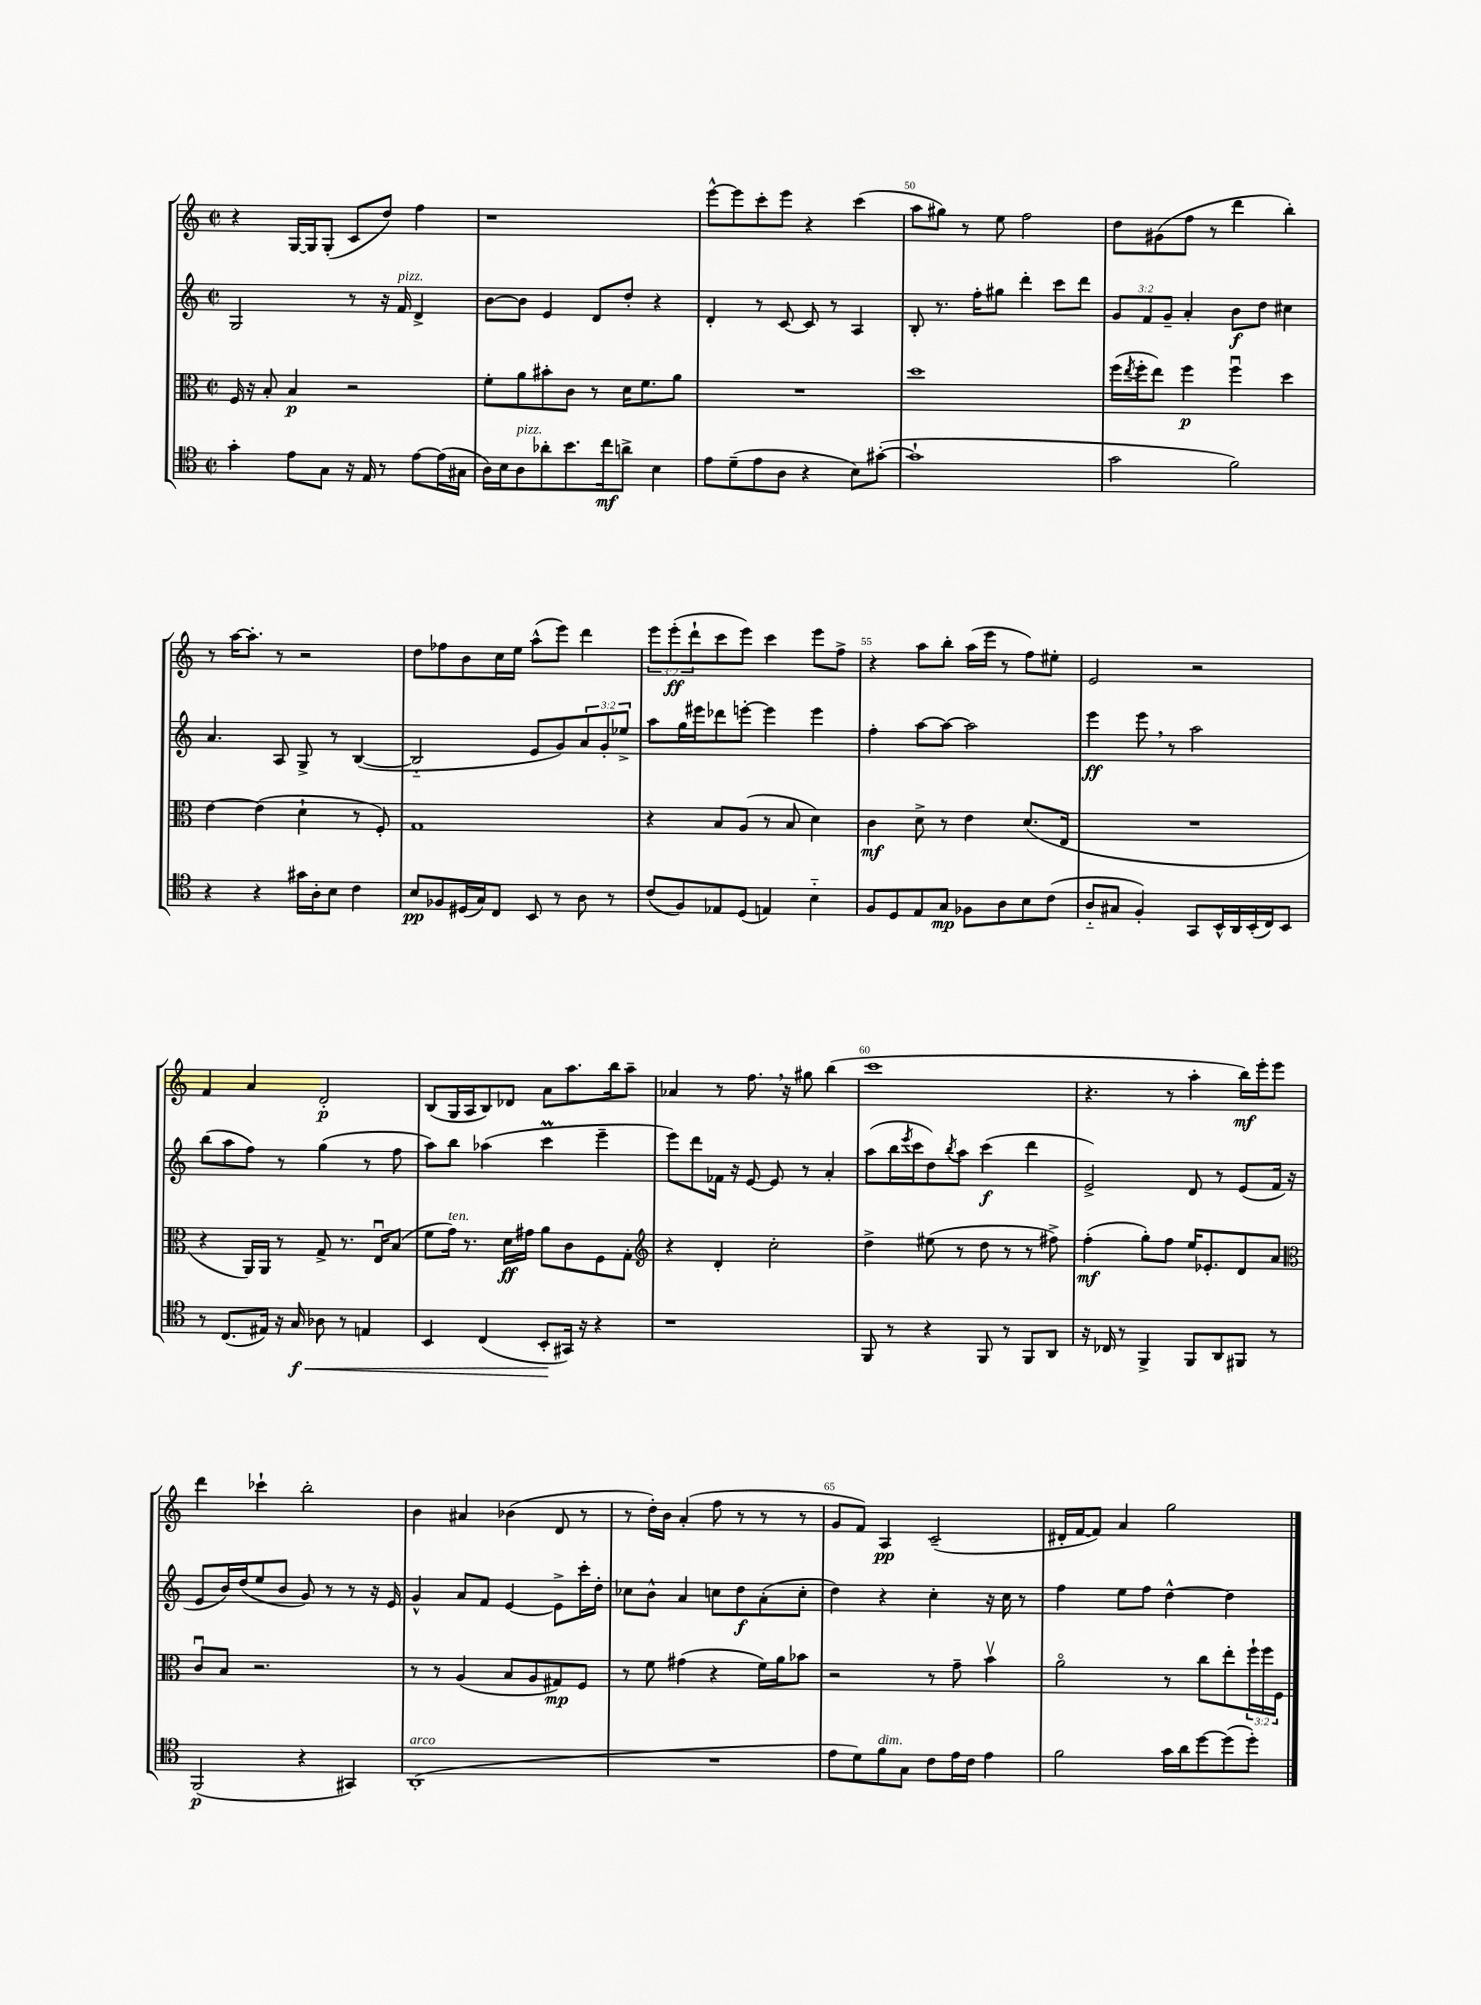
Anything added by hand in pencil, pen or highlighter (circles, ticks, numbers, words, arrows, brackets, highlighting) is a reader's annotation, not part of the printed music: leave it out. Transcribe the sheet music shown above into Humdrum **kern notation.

**kern	**dynam	**kern	**dynam	**kern	**dynam	**kern	**dynam
*part4	*part4	*part3	*part3	*part2	*part2	*part1	*part1
*staff4	*staff4	*staff3	*staff3	*staff2	*staff2	*staff1	*staff1
*clefC4	*	*clefC3	*	*clefG2	*	*clefG2	*
*k[]	*	*k[]	*	*k[]	*	*k[]	*
*M2/2	*	*M2/2	*	*M2/2	*	*M2/2	*
*met(c|)	*	*met(c|)	*	*met(c|)	*	*met(c|)	*
=47	=47	=47	=47	=47	=47	=47	=47
4g'\	.	16F/	.	2G/	.	4r	.
.	.	16r	.	.	.	.	.
.	.	8B'/	.	.	.	.	.
8e\L	.	4B/	p	.	.	[16G/LL	.
.	.	.	.	.	.	16G/J]	.
8G\J	.	.	.	.	.	(8G'/J	.
16r	.	2r	.	8r	.	8c/L	.
16E/	.	.	.	.	.	.	.
8r	.	.	.	16r	.	8dd/J)	.
!	!	!	!	!LO:TX:a:i:t=pizz.	!	!	!
.	.	.	.	16f/	.	.	.
[8e\L	.	.	.	4d^/	.	4ff\	.
(16e\L]	.	.	.	.	.	.	.
16G#X\JJ	.	.	.	.	.	.	.
=48	=48	=48	=48	=48	=48	=48	=48
16A\LL)	.	8f'\L	.	[8b\L	.	1r	.
16B\J	.	.	.	.	.	.	.
!LO:TX:a:i:t=pizz.	!	!	!	!	!	!	!
8A\	.	8a\	.	8b\J]	.	.	.
8a-X'\	.	8b#X'\	.	4e/	.	.	.
8.b\	.	8c\J	.	.	.	.	.
.	.	8r	.	8d/L	.	.	.
16cc\k	mf	.	.	.	.	.	.
8an^\J	.	16d\KL	.	8dd'/J	.	.	.
.	.	8.f\	.	.	.	.	.
4B\	.	.	.	4r	.	.	.
.	.	8a\J	.	.	.	.	.
=49	=49	=49	=49	=49	=49	=49	=49
8e\L	.	1r	.	4d'/	.	[8eee^^\L	.
(8d~\	.	.	.	.	.	8eee\]	.
8e\	.	.	.	8r	.	8ccc'\	.
8A\J	.	.	.	[8c/	.	8eee\J	.
4r	.	.	.	8c/]	.	4r	.
.	.	.	.	8r	.	.	.
8B\L)	.	.	.	4A/	.	(4ccc\	.
([8g#X'\J	.	.	.	.	.	.	.
=50	=50	=50	=50	=50	=50	=50	=50
1g#`]	.	1dd	.	8B'/	.	8aa\L	.
.	.	.	.	8.r	.	8gg#X\J)	.
.	.	.	.	.	.	8r	.
.	.	.	.	16ff'\KL	.	.	.
.	.	.	.	8gg#X\J	.	8ee\	.
.	.	.	.	4ddd'\	.	2ff\	.
.	.	.	.	8ccc\L	.	.	.
.	.	.	.	8ddd\J	.	.	.
=51	=51	=51	=51	=51	=51	=51	=51
2g\	.	(16ff\LL	.	12g/L	.	8dd\L	.
.	.	8qee/	.	.	.	.	.
.	.	16ff'\J	.	.	.	.	.
.	.	.	.	12f/	.	.	.
.	.	8ee\J)	.	.	.	(8g#X\	.
.	.	.	.	12g~/J	.	.	.
.	.	4ff\	p	4a'/	.	8ff\J	.
.	.	.	.	.	.	8r	.
2f\)	.	4ffu\	.	8b\L	f	4ddd\	.
.	.	.	.	8dd\J	.	.	.
.	.	4dd\	.	4cc#X\	.	4bb'\)	.
!!LO:LB:g=z
=52	=52	=52	=52	=52	=52	=52	=52
4r	.	[4e\	.	4.a/	.	8r	.
.	.	.	.	.	.	[16aa\KL	.
.	.	.	.	.	.	8.aa'\J]	.
4r	.	(4e\]	.	.	.	.	.
.	.	.	.	8A/	.	8r	.
16g#X\LL	.	4d`\	.	8G^/	.	2r	.
16A'\J	.	.	.	.	.	.	.
8B\J	.	.	.	8r	.	.	.
4c\	.	8r	.	([4B/	.	.	.
.	.	8F'/)	.	.	.	.	.
=53	=53	=53	=53	=53	=53	=53	=53
8B/L	pp	1G	.	2B/]	.	8dd\L	.
8F-X/	.	.	.	.	.	8ff-X\	.
(16D#X/L	.	.	.	.	.	8b\	.
16G/J)	.	.	.	.	.	.	.
8C/J	.	.	.	.	.	16cc\L	.
.	.	.	.	.	.	16ee\JJ	.
8BB/	.	.	.	8e/L	.	(8aa^^\L	.
8r	.	.	.	8g/)	.	8eee\J)	.
8A\	.	.	.	12a/	.	4ddd\	.
.	.	.	.	12g'/	.	.	.
8r	.	.	.	.	.	.	.
.	.	.	.	12ee-X^/J	.	.	.
=54	=54	=54	=54	=54	=54	=54	=54
(8c/L	.	4r	.	8aa\L	.	12eee\L	.
.	.	.	.	.	.	(12eee'\	ff
8F/)	.	.	.	16gg\L	.	.	.
.	.	.	.	.	.	12ddd`\	.
.	.	.	.	16eee#X\J	.	.	.
8E-X/	.	8B/L	.	8ddd-X\	.	8ccc\	.
(8D/J	.	(8A/J	.	[8eeen'\J	.	8eee\J)	.
4En/)	.	8r	.	4eee\]	.	4ccc\	.
.	.	8B/	.	.	.	.	.
4B\	.	4d\)	.	4eee\	.	8eee\L	.
.	.	.	.	.	.	8ff^\J	.
=55	=55	=55	=55	=55	=55	=55	=55
8F/L	.	4c\	mf	4ff'\	.	4r	.
8D/	.	.	.	.	.	.	.
8E/	.	8d^\	.	[8aa\L	.	8aa\L	.
8G/J	mp	8r	.	8aa\J_	.	8bb'\J	.
8F-X\L	.	4e\	.	2aa\]	.	(16aa\LL	.
.	.	.	.	.	.	16eee\JJ	.
8A\	.	.	.	.	.	8r	.
8B\	.	(8.d/L	.	.	.	8ff\L)	.
(8c\J	.	.	.	.	.	8ee#X'\J	.
.	.	16E/Jk	.	.	.	.	.
=56	=56	=56	=56	=56	=56	=56	=56
8A/L	.	1r	.	4eee\	ff	2e/	.
8G#X/J	.	.	.	.	.	.	.
4F'/)	.	.	.	8eee,\	.	.	.
.	.	.	.	8r	.	.	.
8GG/L	.	.	.	2aa\	.	2r	.
16BB^^/L	.	.	.	.	.	.	.
16AA/	.	.	.	.	.	.	.
(16BB'/	.	.	.	.	.	.	.
16C/J)	.	.	.	.	.	.	.
8BB/J	.	.	.	.	.	.	.
!!LO:LB:g=z
=57	=57	=57	=57	=57	=57	=57	=57
8r	.	4r	.	(8bb\L	.	4f/	.
(8.C/L	.	.	.	8aa\	.	.	.
.	.	16AA/LL)	.	8ff\J)	.	4a/	.
16E#X/Jk)	.	16AA/JJ	.	.	.	.	.
16r	.	8r	.	8r	.	.	.
!	!LO:HP:b	!	!	!	!	!	!
16G/	< f	.	.	.	.	.	.
8A-X\	.	8G^/	.	(4gg\	.	2d'/	p
8r	.	8.r	.	.	.	.	.
4En/	.	.	.	8r	.	.	.
.	.	16Eu/KL	.	.	.	.	.
.	.	(8B/J	.	8ff\	.	.	.
=58	=58	=58	=58	=58	=58	=58	=58
4BB/	.	8f\L	.	8aa\L)	.	(8B/L	.
!	!	!LO:TX:a:i:t=ten.	!	!	!	!	!
.	.	16g\Jk)	.	8bb\J	.	16G/L	.
.	.	8.r	.	.	.	16A/J	.
(4C/	.	.	.	(4aa-X\	.	8B/)	.
.	.	16d\LL	ff	.	.	8d-X/J	.
.	.	16g#X\JJ	.	.	.	.	.
8BB'/L	.	8a\L	.	4cccM\	.	8a\L	.
16GG#X/Jk)	[	8c\	.	.	.	8.aa\	.
16r	.	.	.	.	.	.	.
4r	.	8F\	.	4eee~\	.	.	.
.	.	.	.	.	.	16bb\k	.
.	.	8G'\J	.	.	.	8aa~\J	.
=59	=59	=59	=59	=59	=59	=59	=59
*	*	*clefG2	*	*	*	*	*
1r	.	4r	.	8eee\L)	.	4a-X/	.
.	.	.	.	8ddd\	.	.	.
.	.	4d'/	.	16f-X\Jk	.	8r	.
.	.	.	.	16r	.	.	.
.	.	.	.	[8e/	.	8.ff,\	.
.	.	2cc'\	.	8e/]	.	.	.
.	.	.	.	.	.	16r	.
.	.	.	.	8r	.	8gg#X\	.
.	.	.	.	4a'/	.	(4bb\	.
=60	=60	=60	=60	=60	=60	=60	=60
8FF/	.	4dd^\	.	(8aa\L	.	1ccc	.
8r	.	.	.	16bb\L	.	.	.
.	.	.	.	8qeee/	.	.	.
.	.	.	.	16ccc\J	.	.	.
4r	.	(8ee#X\	.	8dd\)	.	.	.
.	.	.	.	8qbb/	.	.	.
.	.	8r	.	8aa\J	.	.	.
8FF/	.	8dd\	.	(4ccc\	f	.	.
8r	.	8r	.	.	.	.	.
8FF/L	.	8r	.	4ddd\	.	.	.
8AA/J	.	8ff#X^\)	.	.	.	.	.
=61	=61	=61	=61	=61	=61	=61	=61
16r	.	(4ff'\	mf	2e^/)	.	4.r	.
16C-X/	.	.	.	.	.	.	.
8r	.	.	.	.	.	.	.
4FF^/	.	8gg'\L)	.	.	.	.	.
.	.	8ff\J	.	.	.	8r	.
8FF/L	.	16ee/KL	.	8d/	.	4aa'\	.
.	.	8.e-X'/	.	.	.	.	.
8AA/	.	.	.	8r	.	.	.
8FF#X/J	.	8d/	.	(8e/L	.	16bb\LL)	mf
.	.	.	.	.	.	16eee'\J	.
8r	.	8a/J	.	16f/Jk	.	8eee\J	.
.	.	.	.	16r	.	.	.
!!LO:LB:g=z
=62	=62	=62	=62	=62	=62	=62	=62
*	*	*clefC3	*	*	*	*	*
(2FF/	p	8cu/L	.	8e/L	.	4ddd\	.
.	.	8B/J	.	16b/L)	.	.	.
.	.	.	.	(16dd/J	.	.	.
.	.	2.r	.	8ee/	.	4ccc-X`\	.
.	.	.	.	8b/J	.	.	.
4r	.	.	.	8g/)	.	2bb'\	.
.	.	.	.	8r	.	.	.
4GG#X/)	.	.	.	8r	.	.	.
.	.	.	.	16r	.	.	.
.	.	.	.	16e/	.	.	.
=63	=63	=63	=63	=63	=63	=63	=63
!LO:TX:a:i:t=arco	!	!	!	!	!	!	!
(1AA'	.	8r	.	4g^^/	.	4b\	.
.	.	8r	.	.	.	.	.
.	.	(4A/	.	8a/L	.	4a#X/	.
.	.	.	.	8f/J	.	.	.
.	.	8B/L	.	[4e/	.	(4b-X\	.
.	.	8A/	.	.	.	.	.
.	.	8G#X/)	mp	8e^\L]	.	8d/	.
.	.	8F/J	.	16ccc'\L	.	8r	.
.	.	.	.	16dd'\JJ	.	.	.
=64	=64	=64	=64	=64	=64	=64	=64
1r	.	8r	.	8cc-X\L	.	8r	.
.	.	8f\	.	8b^^\J	.	16dd'\LL)	.
.	.	.	.	.	.	16b\JJ	.
.	.	(4g#X\	.	4a/	.	(4a'/	.
.	.	4r	.	8ccn\L	.	8ff\	.
.	.	.	.	8dd\	f	8r	.
.	.	16f\LL)	.	(8a'\	.	8r	.
.	.	16a\J	.	.	.	.	.
.	.	8b-X\J	.	8cc'\J	.	8r	.
=65	=65	=65	=65	=65	=65	=65	=65
8e\L	.	2r	.	4dd\)	.	8g/L	.
8d\)	.	.	.	.	.	8f/J)	.
!LO:TX:a:i:t=dim.	!	!	!	!	!	!	!
8f\	.	.	.	4r	.	4A/	pp
8G\J	.	.	.	.	.	.	.
8c\L	.	8r	.	4cc'\	.	(2c~/	.
16e\L	.	8g~\	.	.	.	.	.
16c\JJ	.	.	.	.	.	.	.
4e\	.	4bv\	.	16r	.	.	.
.	.	.	.	16cc\	.	.	.
.	.	.	.	8r	.	.	.
=66	=66	=66	=66	=66	=66	=66	=66
2f\	.	2a\	.	4ff\	.	16d#X'/LL	.
.	.	.	.	.	.	[16f/J	.
.	.	.	.	.	.	8f/J])	.
.	.	.	.	8ee\L	.	4a/	.
.	.	.	.	8ff\J	.	.	.
16g\LL	.	8r	.	[4dd^^\	.	2gg\	.
16a\J	.	.	.	.	.	.	.
[8dd\	.	8cc\L	.	.	.	.	.
(8dd\]	.	8ee'\	.	4dd\]	.	.	.
8dd'\J)	.	24ff`\L	.	.	.	.	.
.	.	24ff\	.	.	.	.	.
.	.	24F\JJ	.	.	.	.	.
==	==	==	==	==	==	==	==
*-	*-	*-	*-	*-	*-	*-	*-
